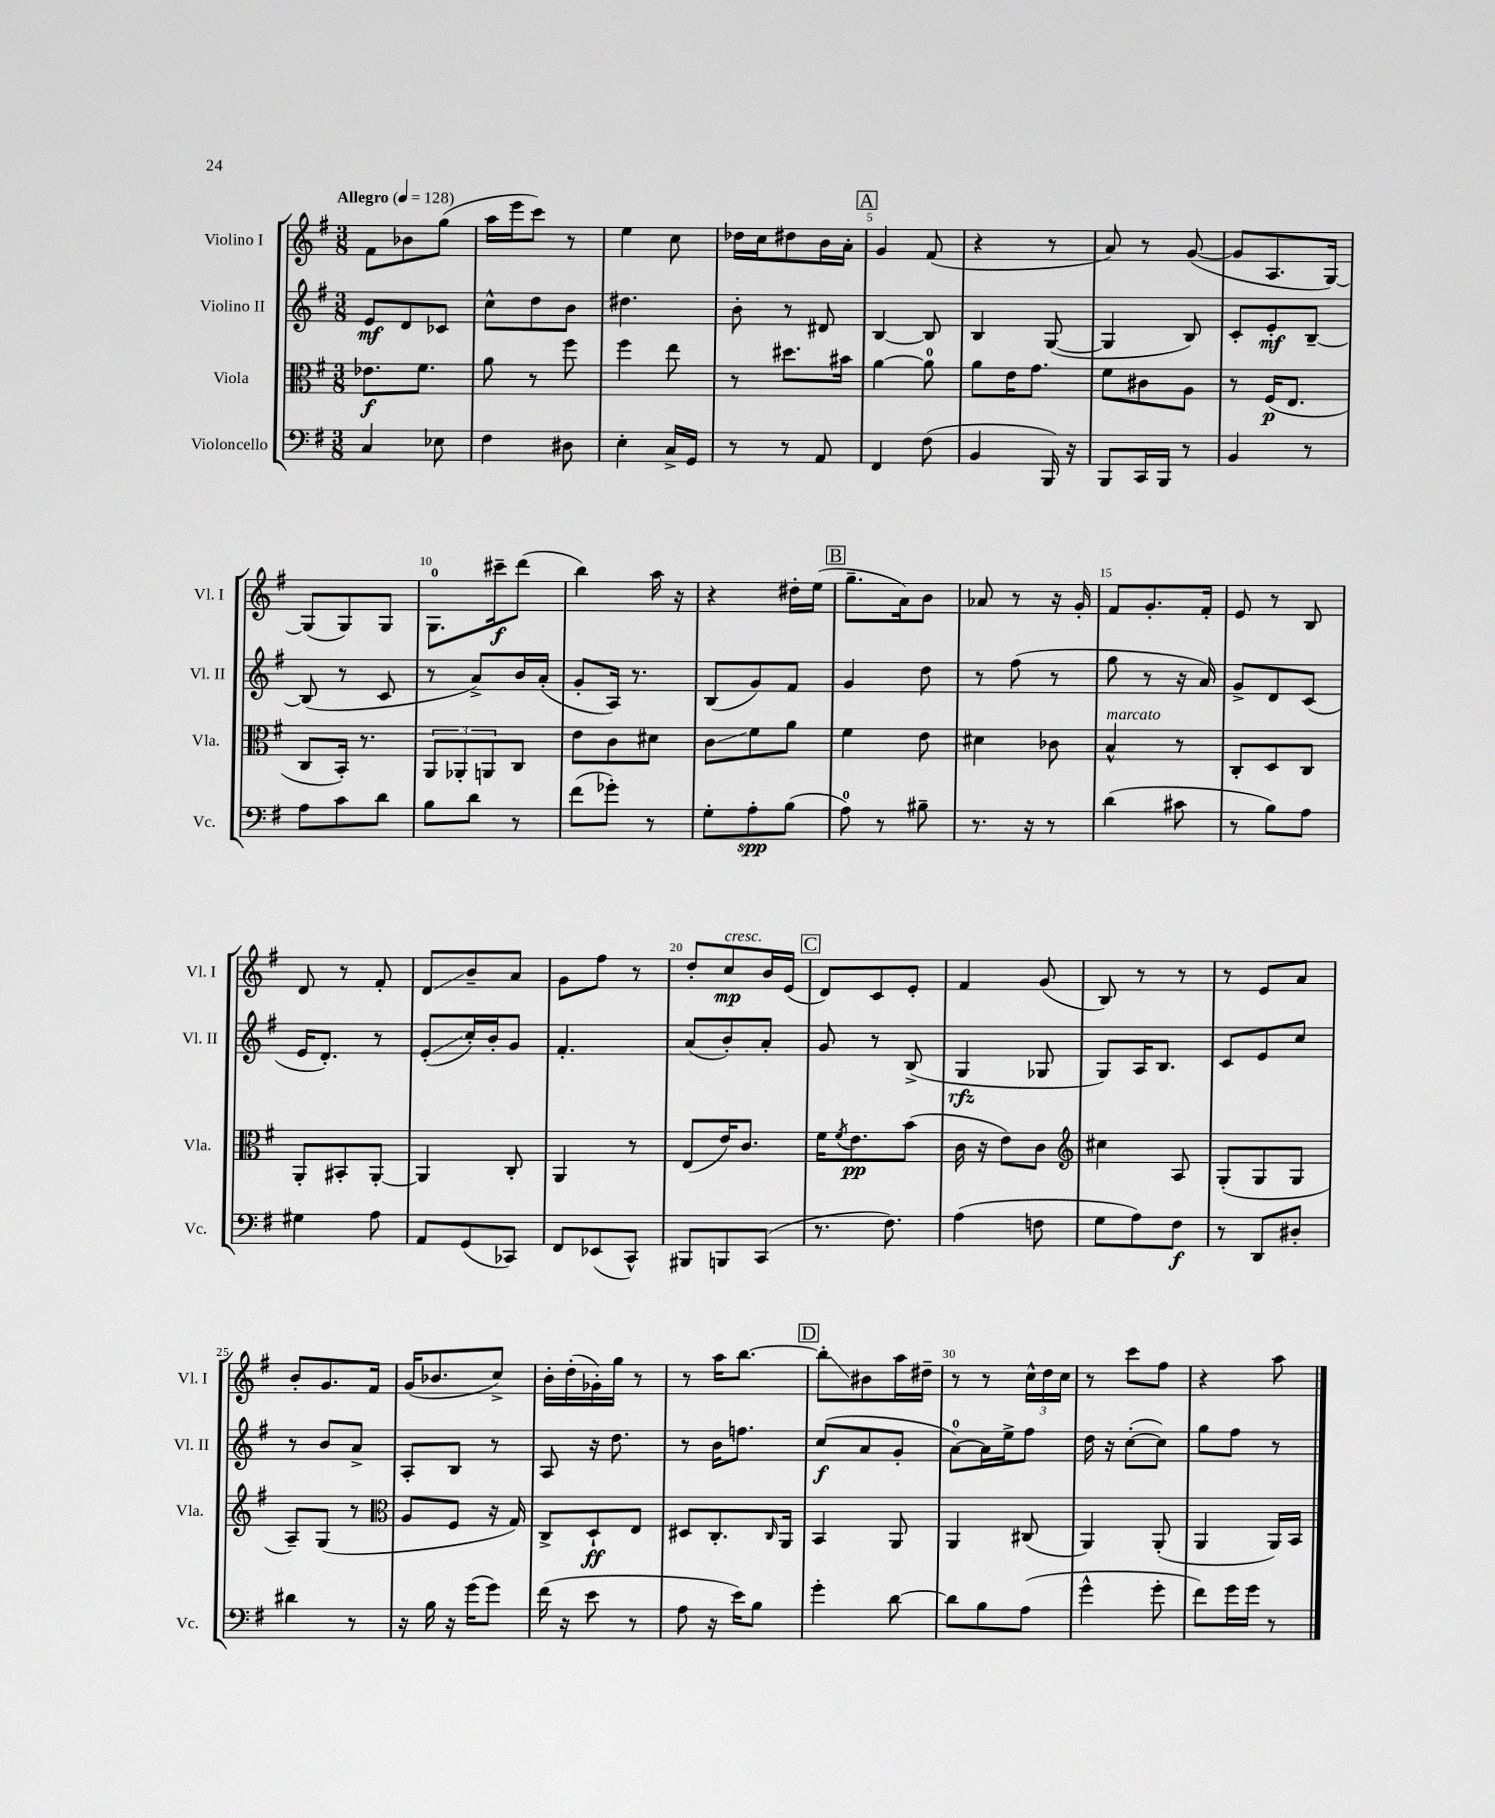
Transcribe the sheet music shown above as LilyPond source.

<<
\new StaffGroup <<
\new Staff = "s0" \with { instrumentName = "Violino I" shortInstrumentName = "Vl. I" } {
    \clef treble \key g \major \numericTimeSignature \time 3/8 \tempo "Allegro" 4 = 128
    fis'8 bes'8 g''8( |
    a''16 e'''16 c'''8) r8 |
    e''4 c''8 |
    des''16 c''16 dis''8 b'16 a'16-. |
    \mark \markup { \box "A" } g'4 fis'8( |
    r4 r8 |
    a'8) r8 g'8~( |
    g'8 a8. g16~) |
    g8( g8) g8 |
    g8.-0 cis'''16--\f d'''8( |
    b''4) a''16 r16 |
    r4 dis''16-. e''16( |
    \mark \markup { \box "B" } g''8.-- a'16) b'8 |
    aes'8 r8 r16 g'16-. |
    fis'8 g'8.-. fis'16-. |
    e'8 r8 b8 |
    d'8 r8 fis'8-. |
    d'8\glissando b'8-- a'8 |
    g'8 fis''8 r8 |
    d''8-. c''8\mp^\markup { \italic "cresc." } b'16 e'16( |
    \mark \markup { \box "C" } d'8) c'8 e'8-. |
    fis'4 g'8( |
    b8) r8 r8 |
    r8 e'8 a'8 |
    b'8-. g'8. fis'16 |
    g'16( bes'8. c''8->) |
    b'16-. d''16-.( ges'16-.) g''16 r8 |
    r8 a''16 b''8.~ |
    \mark \markup { \box "D" } b''8-.\glissando bis'8 a''16 dis''16-- |
    r8 r8 \tuplet 3/2 { c''16-^ d''16 c''16 } |
    r8 c'''8 fis''8 |
    r4 a''8 \bar "|." |
}
\new Staff = "s1" \with { instrumentName = "Violino II" shortInstrumentName = "Vl. II" } {
    \clef treble \key g \major \numericTimeSignature \time 3/8
    e'8\mf d'8 ces'8 |
    c''8-^ d''8 b'8 |
    dis''4. |
    b'8-. r8 dis'8 |
    \mark \markup { \box "A" } b4~ b8 |
    b4 g8~( |
    g4 b8) |
    c'8-. e'8-.\mf b8~-- |
    b8( r8 c'8 |
    r8 a'8->) b'16 a'16-.( |
    g'8-. a16) r8. |
    b8( g'8) fis'8 |
    \mark \markup { \box "B" } g'4 d''8 |
    r8 fis''8( r8 |
    g''8 r8 r16 a'16) |
    g'8-> d'8 c'8( |
    e'16 d'8.-.) r8 |
    e'8-.\glissando( c''16-.) b'16-. g'8 |
    fis'4.-. |
    a'8( b'8-.) a'8-. |
    \mark \markup { \box "C" } g'8 r8 b8->( |
    g4\rfz ges8 |
    g8) a16 b8. |
    c'8 e'8 c''8 |
    r8 b'8 a'8-> |
    a8-. b8 r8 |
    a8 r16 d''8. |
    r8 b'16 f''8. |
    \mark \markup { \box "D" } c''8\f( a'8 g'8-. |
    a'8-0~) a'16 e''16-> fis''8 |
    d''16 r16 c''8~-.( c''8) |
    g''8 fis''8 r8 \bar "|." |
}
\new Staff = "s2" \with { instrumentName = "Viola" shortInstrumentName = "Vla." } {
    \clef alto \key g \major \numericTimeSignature \time 3/8
    ees'8.\f fis'8. |
    a'8 r8 fis''8 |
    fis''4 e''8 |
    r8 dis''8. bis'16 |
    \mark \markup { \box "A" } a'4~ a'8-0 |
    a'8 e'16 g'8. |
    fis'8 cis'8 a8 |
    r8 fis16\p( e8. |
    c8 b,16-.) r8. |
    \tuplet 3/2 { a,8 aes,8-. a,8 } c8 |
    e'8 c'8 dis'8 |
    c'8\glissando fis'8 a'8 |
    \mark \markup { \box "B" } fis'4 e'8 |
    dis'4 ces'8 |
    b4-^^\markup { \italic "marcato" } r8 |
    c8-. d8 c8 |
    a,8-. bis,8-. a,8~-. |
    a,4 c8-. |
    a,4 r8 |
    e8( e'16) c'8. |
    \mark \markup { \box "C" } fis'16 \acciaccatura { fis'8 } e'8.\pp b'8( |
    c'16 r16 e'8) c'8 |
    \clef treble cis''4 a8 |
    g8-.( g8 g8 |
    a8--) g8( r8 |
    \clef alto a8 fis8 r16 g16) |
    c8-> d8-!\ff e8 |
    dis8 c8.-. \grace { c16 } a,16 |
    \mark \markup { \box "D" } b,4 a,8 |
    a,4 cis8( |
    a,4) a,8-.( |
    a,4 a,16) b,16 \bar "|." |
}
\new Staff = "s3" \with { instrumentName = "Violoncello" shortInstrumentName = "Vc." } {
    \clef bass \key g \major \numericTimeSignature \time 3/8
    c4 ees8 |
    fis4 dis8 |
    e4-. c16-> g,16 |
    r8 r8 a,8 |
    \mark \markup { \box "A" } fis,4 fis8( |
    b,4 b,,16) r16 |
    b,,8 c,16 b,,16 r8 |
    b,4 r8 |
    a8 c'8 d'8 |
    b8 d'8 r8 |
    fis'8( ges'8-.) r8 |
    g8-. a8-.\spp b8( |
    \mark \markup { \box "B" } a8-0) r8 bis8-- |
    r8. r16 r8 |
    d'4( cis'8 |
    r8 b8) a8 |
    gis4 a8 |
    a,8 g,8( ces,8) |
    fis,8 ees,8( c,8-^) |
    bis,,8 b,,8 c,8( |
    \mark \markup { \box "C" } r8. fis8.) |
    a4( f8 |
    g8 a8) fis8\f |
    r8 d,8 dis8-. |
    dis'4 r8 |
    r16 b16 r16 g'16( g'8) |
    fis'16( r16 e'8 r8 |
    a8 r16 e'16) b8 |
    \mark \markup { \box "D" } g'4-. d'8~ |
    d'8 b8 a8( |
    g'4-^ g'8-. |
    fis'8) g'16 g'16 r8 \bar "|." |
}
>>
>>
\layout { \context { \Score \override BarNumber.break-visibility = ##(#f #t #t) barNumberVisibility = #(every-nth-bar-number-visible 5) } }
